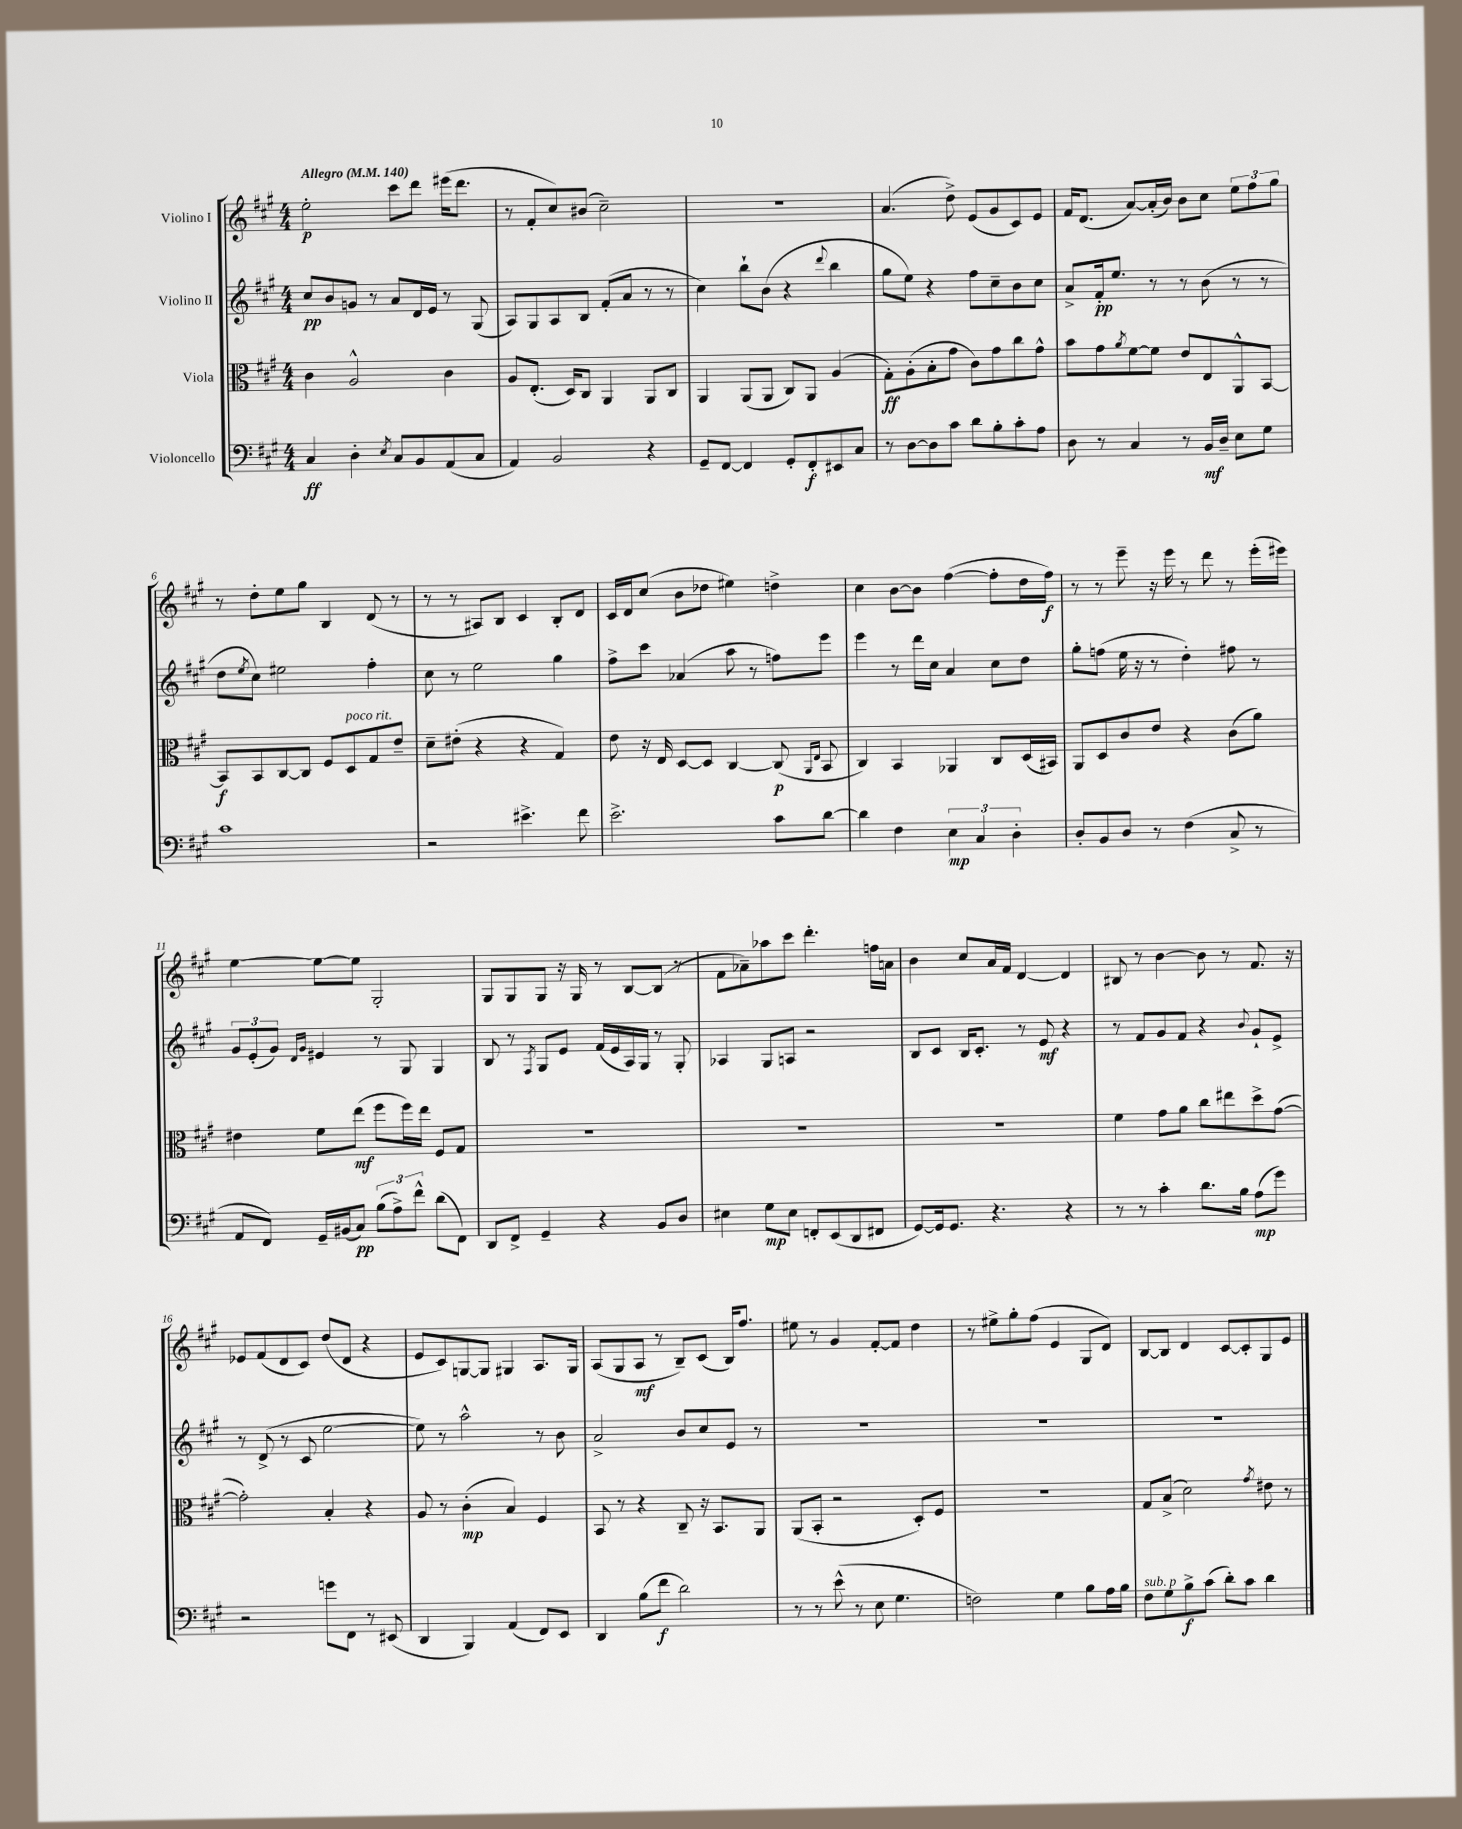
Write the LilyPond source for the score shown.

<<
\new StaffGroup <<
\new Staff = "s0" \with { instrumentName = "Violino I" } {
    \clef treble \key a \major \numericTimeSignature \time 4/4 \tempo "Allegro" 4 = 140
    e''2-.\p cis'''8 d'''8 eis'''16( d'''8. |
    r8 fis'8-. cis''8) bis'8( cis''2--) |
    R1 |
    a'4.( d''8->) e'8( gis'8 cis'8) e'8 |
    fis'16 d'8.( a'8~) a'16-.( b'16) b'8 cis''8 \tuplet 3/2 { e''8 fis''8 gis''8 } |
    r8 d''8-. e''8 gis''8 b4 d'8( r8 |
    r8 r8 ais8) b8 cis'4 b8-. d'8 |
    cis'16 d'16 cis''8( b'8 des''8 eis''4) d''4-> |
    cis''4 b'8~ b'8 fis''4~( fis''8-. d''16 fis''16\f) |
    r8 r8 e'''8-- r16 e'''16 r8 d'''8 r8 e'''16-.( eis'''16) |
    e''4~ e''8~ e''8 gis2-. |
    gis8 gis8 gis8 r16 gis16 r8 b8~ b8( r8 |
    fis'8 aes'8--) aes''8 cis'''8 d'''4.-. f''16 a'16 |
    b'4 cis''8 a'16 fis'16 d'4~ d'4 |
    bis8 r8 b'4~ b'8 r8 fis'8. r16 |
    ees'8 fis'8( d'8 cis'8) d''8( d'8 r4 |
    e'8 cis'8) g8~ g8 gis4 a8. gis16 |
    a8( gis8 a8\mf r8 b8--) cis'8( b16) fis''8. |
    eis''8 r8 gis'4 fis'8~-. fis'8 d''4 |
    r8 eis''8-> gis''8-. fis''8( e'4 gis8 d'8) |
    b8~ b8 d'4 cis'8~ cis'8-. gis8 e'8 \bar "|." |
}
\new Staff = "s1" \with { instrumentName = "Violino II" } {
    \clef treble \key a \major \numericTimeSignature \time 4/4
    cis''8\pp b'8 g'8 r8 a'8 d'16 e'16 r8 gis8( |
    a8) gis8 a8 b8 fis'8-.( a'8 r8 r8 |
    cis''4) b''8-! b'8( r4 \appoggiatura { d'''8 } b''4 |
    gis''8 e''8) r4 fis''8 cis''8-- b'8 cis''8 |
    a'8-> fis'16-.\pp e''8. r8 r8 b'8( r8 r8 |
    d''8 \acciaccatura { e''8 } cis''8) eis''2 fis''4-. |
    cis''8 r8 e''2 gis''4 |
    fis''8-> cis'''8 aes'4( a''8 r8 f''8) e'''8 |
    e'''4 r8 d'''16 cis''16 a'4 cis''8 d''8 |
    gis''8-. f''8( e''16 r16 r8 d''4-.) fis''8 r8 |
    \tuplet 3/2 { gis'8 e'8-.( gis'8) } \grace { d'16 gis'16 } eis'4 r8 gis8 gis4 |
    b8 r8 \acciaccatura { fis8 } gis8 e'8 fis'16( e'16 a16) gis16 r8 gis8-. |
    aes4 gis8 a8 r2 |
    b8 cis'8 b16 cis'8.-. r8 e'8\mf r4 |
    r8 fis'8 gis'8 fis'8 r4 \appoggiatura { b'8 } gis'8-! e'8-> |
    r8 d'8->( r8 cis'8 e''2~ |
    e''8) r8 a''2-^ r8 b'8 |
    a'2-> b'8 cis''8 e'8 r8 |
    R1 |
    R1 |
    R1 \bar "|." |
}
\new Staff = "s2" \with { instrumentName = "Viola" } {
    \clef alto \key a \major \numericTimeSignature \time 4/4
    cis'4 a2-^ cis'4 |
    a8 e8.-.( d16) cis8 a,4 a,8 cis8 |
    a,4 a,8( a,8 cis8) a,8 a4( |
    gis8-.\ff) a8-.( b8-. gis'8 cis'8) gis'8 cis''8 gis'8-^ |
    b'8 gis'8 \acciaccatura { a'8 } fis'8~ fis'8 e'8 e8 a,8-^ b,8~ |
    b,8\f b,8 cis8~ cis8 fis8 d8^\markup { \italic "poco rit." } gis8 e'8-- |
    d'8-- eis'8-.( r4 r4 gis4) |
    e'8 r16 e16 d8~ d8 cis4~ cis8\p( \grace { a,16 e16 } b,8 |
    cis4) b,4 aes,4 cis8 d16( bis,16) |
    a,8 d8 cis'8 e'8 r4 cis'8( a'8) |
    eis'4 fis'8 e''8\mf( fis''8 fis''16) e''16 fis8 gis8 |
    R1 |
    R1 |
    R1 |
    fis'4 gis'8 a'8 cis''8 eis''8 d''8-> gis'8~( |
    gis'2-.) b4-. r4 |
    a8 r8 cis'4-.\mp( b4) fis4 |
    b,8 r8 r4 cis8-- r16 b,8. a,8 |
    a,8( b,8-. r2 d8-.) fis8 |
    r1 |
    gis8 b8->( d'2) \acciaccatura { gis'8 } eis'8 r8 \bar "|." |
}
\new Staff = "s3" \with { instrumentName = "Violoncello" } {
    \clef bass \key a \major \numericTimeSignature \time 4/4
    cis4\ff d4-. \acciaccatura { e8 } cis8 b,8 a,8( cis8 |
    a,4) b,2 r4 |
    gis,8-- fis,8~ fis,4 gis,8-. fis,8-.\f eis,8 cis8 |
    r8 d8~ d8 cis'8 d'8 b8-. cis'8-. a8 |
    d8 r8 cis4 r8 b,16\mf d16-- e8 gis8 |
    cis'1 |
    r2 eis'4.-> fis'8 |
    e'2.-> cis'8 d'8~ |
    d'4 fis4 \tuplet 3/2 { e4\mp cis4 d4-. } |
    d8-. b,8 d8 r8 fis4( cis8-> r8 |
    a,8 fis,8) gis,16-- bis,16( cis8\pp) \tuplet 3/2 { b8( a8->) fis'8-^ } d'8( fis,8) |
    d,8 fis,8-> gis,4-- r4 b,8 d8 |
    eis4 gis8\mp eis8 f,8-. e,8( d,8 fis,8 |
    gis,8~) gis,16 gis,8. r4. r4 |
    r8 r8 cis'4-. d'8. b16 a8\mp( gis'8) |
    r2 g'8 fis,8 r8 eis,8( |
    d,4 b,,4) a,4( fis,8) e,8 |
    d,4 b8( fis'8\f d'2) |
    r8 r8 e'8-^( r8 e8 gis4. |
    f2) gis4 b8 a16 b16 |
    fis8^\markup { \italic "sub. p" } gis8 b8->\f cis'8( d'8-.) cis'8 d'4 \bar "|." |
}
>>
>>
